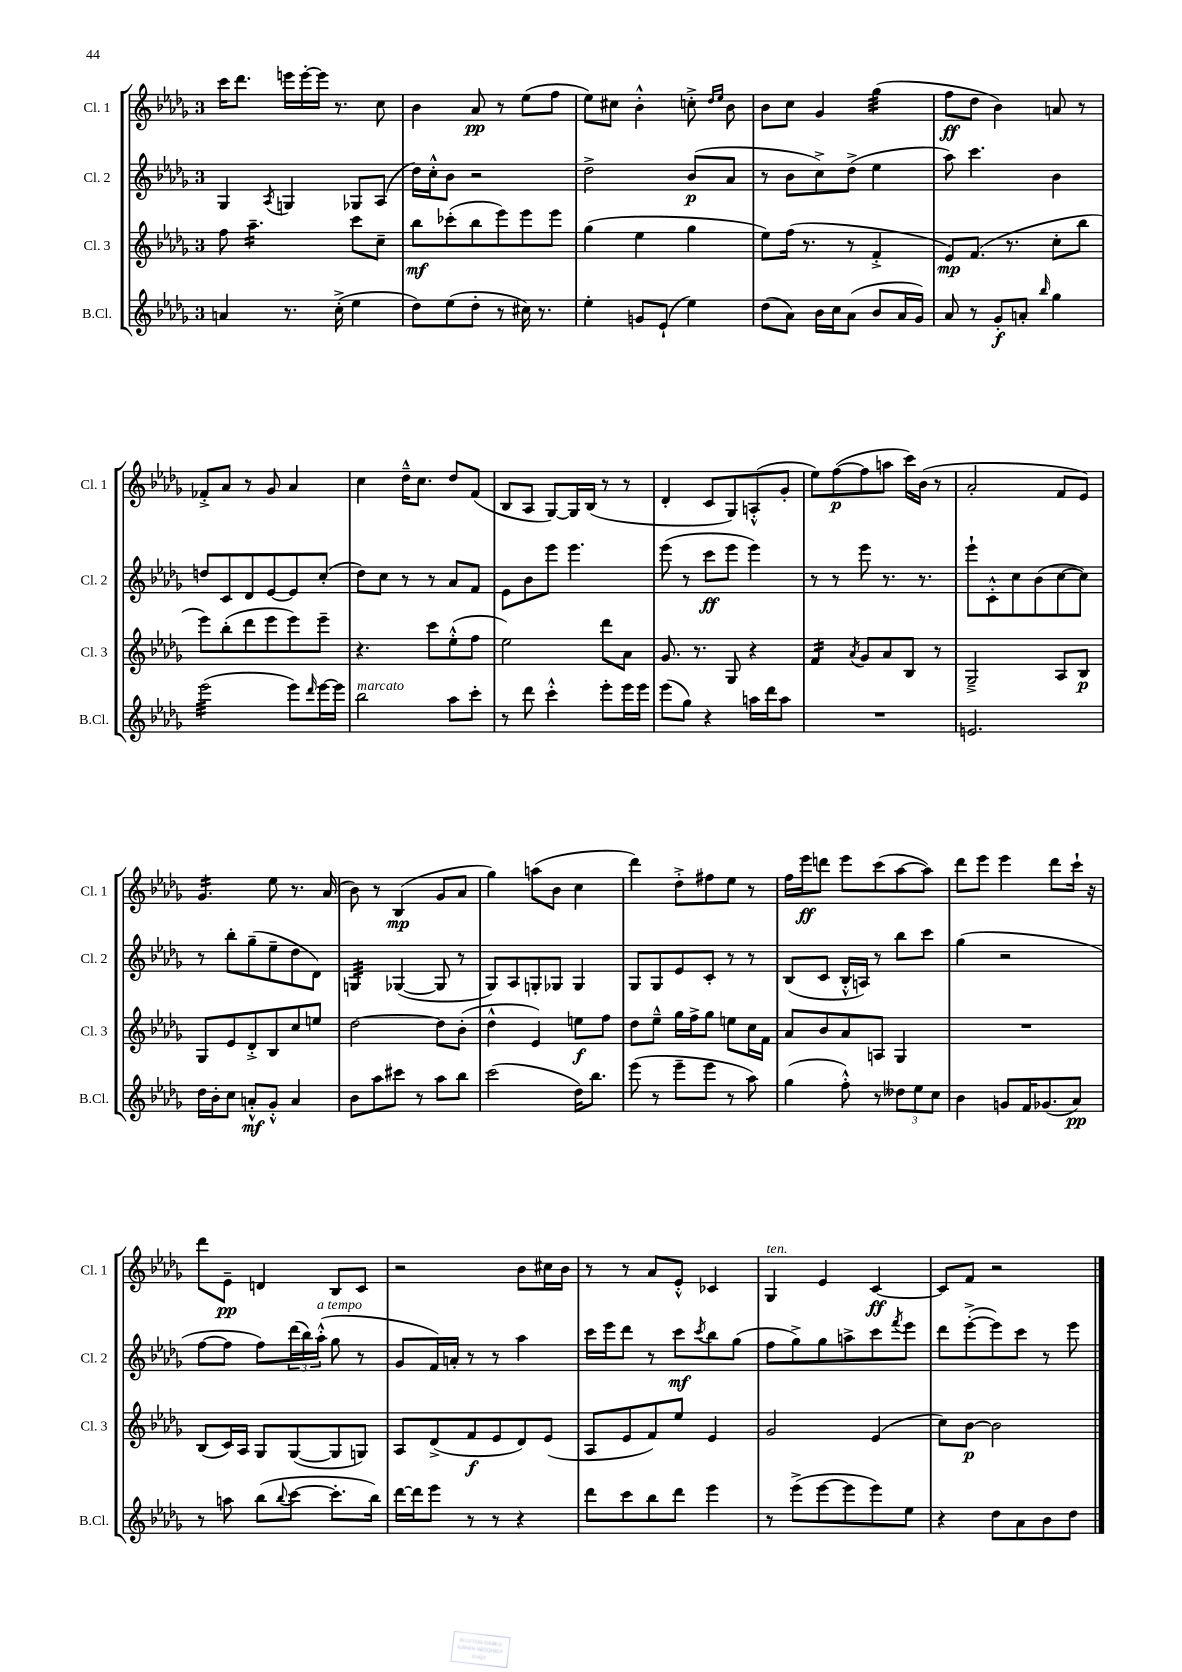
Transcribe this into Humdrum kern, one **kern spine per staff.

**kern	**kern	**kern	**kern
*staff4	*staff3	*staff2	*staff1
*clefG2	*clefG2	*clefG2	*clefG2
*k[b-e-a-d-g-]	*k[b-e-a-d-g-]	*k[b-e-a-d-g-]	*k[b-e-a-d-g-]
*M3/4	*M3/4	*M3/4	*M3/4
4a	8ff	4G-	16ccc
.	.	.	8.ddd-
.	4.aa-~	.	.
.	.	8qA-	.
8.r	.	4G	16eee
.	.	.	[16eee'
.	.	.	16eee]
(16cc'^	.	.	8.r
4ee-	8ccc	8G-	.
.	8cc~	(8A-	8cc
=	=	=	=
8dd-)	8bb-	16dd-)	4b-
.	.	16cc'^^	.
(8ee-	(8ccc-'	8b-	.
8dd-'	8bb-	2r	8a-
8r	8eee-)	.	8r
16cc#)	8eee-	.	(8ee-
8.r	.	.	.
.	8eee-	.	8ff
=	=	=	=
4ee-'	(4gg-	2dd-^	8ee-)
.	.	.	8cc#
8g	4ee-	.	4b-'^^
(8e-`	.	.	.
4ee-)	4gg-	(8b-	8cc'^
.	.	.	16qqdd-
.	.	.	16qqee-
.	.	8a-	8b-
=	=	=	=
(8dd-	8ee-)	8r	8b-
8a-)	(16ff	8b-	8cc
.	8.r	.	.
16b-	.	8cc^)	4g-
16cc	.	.	.
(8a-	8r	(8dd-^	.
8b-	4f'^	4ee-	(4gg-
16a-	.	.	.
16g-)	.	.	.
=	=	=	=
8a-	8e-)	8aa-)	8ff
8r	(8.f	4.ccc	8dd-
8g-'	.	.	4b-)
.	8.r	.	.
8a'	.	.	.
16qqbb-	.	.	.
4gg-	8cc'	4b-	8a
.	8bb-	.	8r
=	=	=	=
(2eee-	8eee-)	8dd	8f-'^
.	(8bb-'	8c	8a-
.	8ddd-	8d-	8r
.	8eee-	[8e-	8g-
8eee-)	8eee-)	8e-]	4a-
16qqddd-	.	.	.
[16eee-	8eee-~	(8cc'	.
16eee-]	.	.	.
=	=	=	=
2bb-	4.r	8dd-)	4cc
.	.	8cc	.
.	.	8r	16dd-~^^
.	.	.	8.cc
.	8ccc	8r	.
8aa-	(8ee-'^^	8a-	8dd-
8ccc'	8ff	8f	(8f
=	=	=	=
8r	2ee-)	8e-	8B-
8ddd-	.	8b-	8A-
4ccc'^^	.	8eee-	[8G-)
.	.	4.eee-	16G-]
.	.	.	(16B-
8eee-'	8ddd-	.	8r
16eee-	8a-	.	8r
16eee-	.	.	.
=	=	=	=
(8eee-	8.g-	(8eee-	4d-'
8gg-)	.	8r	.
.	8.r	.	.
4r	.	8ccc	8c
.	8G-	8eee-	8G-)
16aa	4r	4eee-)	(8A'^^
16ddd-	.	.	.
8aa	.	.	8g-'
=	=	=	=
2.r	4f	8r	8ee-)
.	.	8r	([8ff
.	8qa-	.	.
.	8g-	8eee-	8ff]
.	8a-	8.r	8aa
.	8B-	.	16ccc)
.	.	8.r	(16b-
.	8r	.	8r
=	=	=	=
2.e	2G-~^	8eee-`	2a-'
.	.	8c'^^	.
.	.	8cc	.
.	.	(8b-	.
.	8A-	[8cc	8f
.	8B-	8cc])	8e-)
=	=	=	=
16dd-	8G-	8r	4.g-
16b-'	.	.	.
8cc	8e-	8bb-'	.
8a'^^	8d-'^	(8gg-~	.
8g-'^^	8B-	8ee-~	8ee-
4a	8cc	8dd-	8.r
.	8ee	8d-)	.
.	.	.	(16a-
=	=	=	=
8b-	[2dd-	4G	8b-)
8aa-	.	.	8r
8ccc#	.	([4G-	(4B-
8r	.	.	.
8aa-	8dd-]	8G-]	8g-
8bb-	(8b-'	8r	8a-
=	=	=	=
(2ccc	4dd-^^	8G-)	4gg-)
.	.	8A-	.
.	4e-)	8G'	(8aa
.	.	8G-	8b-
16dd-)	8ee	4G-	4cc
8.bb-	.	.	.
.	8ff	.	.
=	=	=	=
(8eee-	8dd-	8G-	4ddd-)
8r	8ee-~^^	8G-	.
8eee-~	16gg-	8e-	8dd-'^
.	16ff^	.	.
8eee-	8gg-	8c'	8ff#
8r	8ee	8r	8ee-
8aa-)	16cc	8r	8r
.	16f	.	.
=	=	=	=
(4gg-	8a-	(8B-	16ff
.	.	.	16eee-
.	8b-	8c	8ddd
8ff'^^)	8a-	16B-'^^	8eee-
.	.	16A)	.
8r	8A	8r	(8ccc
12dd--	4G-	8bb-	[8aa-
12ee-	.	.	.
.	.	8ccc	8aa-])
12cc	.	.	.
=	=	=	=
4b-	2.r	(4gg-	8ddd-
.	.	.	8eee-
8g	.	2r	4eee-
16f	.	.	.
(8.g-	.	.	.
.	.	.	8ddd-
8a-)	.	.	16ccc`
.	.	.	16r
=	=	=	=
8r	(8B-	[8ff	8ddd-
8aa	16c)	8ff]	8e-~
.	16A-	.	.
(8bb-	8G-	8ff)	4d
8qqbb-	.	.	.
[8ccc	([8G-	(24ddd-	.
.	.	24bb-)	.
.	.	(24aa-'^^	.
8.ccc']	8G-]	8gg-	8B-
.	8G)	8r	8c
16bb-)	.	.	.
=	=	=	=
[16ddd-	8A-	8g-	2r
16ddd-]	.	.	.
8eee-	(8d-^	16f)	.
.	.	16a'	.
8r	8f	8r	.
8r	8e-	8r	.
4r	8d-)	4aa-	8b-
.	(8e-	.	16cc#
.	.	.	16b-
=	=	=	=
8ddd-	8A-	16ccc	8r
.	.	16eee-	.
8ccc	8e-	8ddd-	8r
8bb-	8f)	8r	8a-
8ddd-	8ee-	8ccc	8e-'^^
.	.	8qccc	.
4eee-	4e-	8bb-	4c-
.	.	(8gg-	.
=	=	=	=
8r	2g-	8ff	4G-
(8eee-^	.	8gg-^)	.
[8eee-	.	8gg-	4e-
8eee-]	.	8aa^	.
8eee-)	(4e-	8ccc	[4c
.	.	8qfff	.
8ee-	.	8eee-	.
=	=	=	=
4r	8cc)	8ddd-	8c]
.	[8b-	([8eee-'^	8f
8dd-	2b-]	8eee-])	2r
8a-	.	8ccc	.
8b-	.	8r	.
8dd-	.	8eee-	.
==	==	==	==
*-	*-	*-	*-
